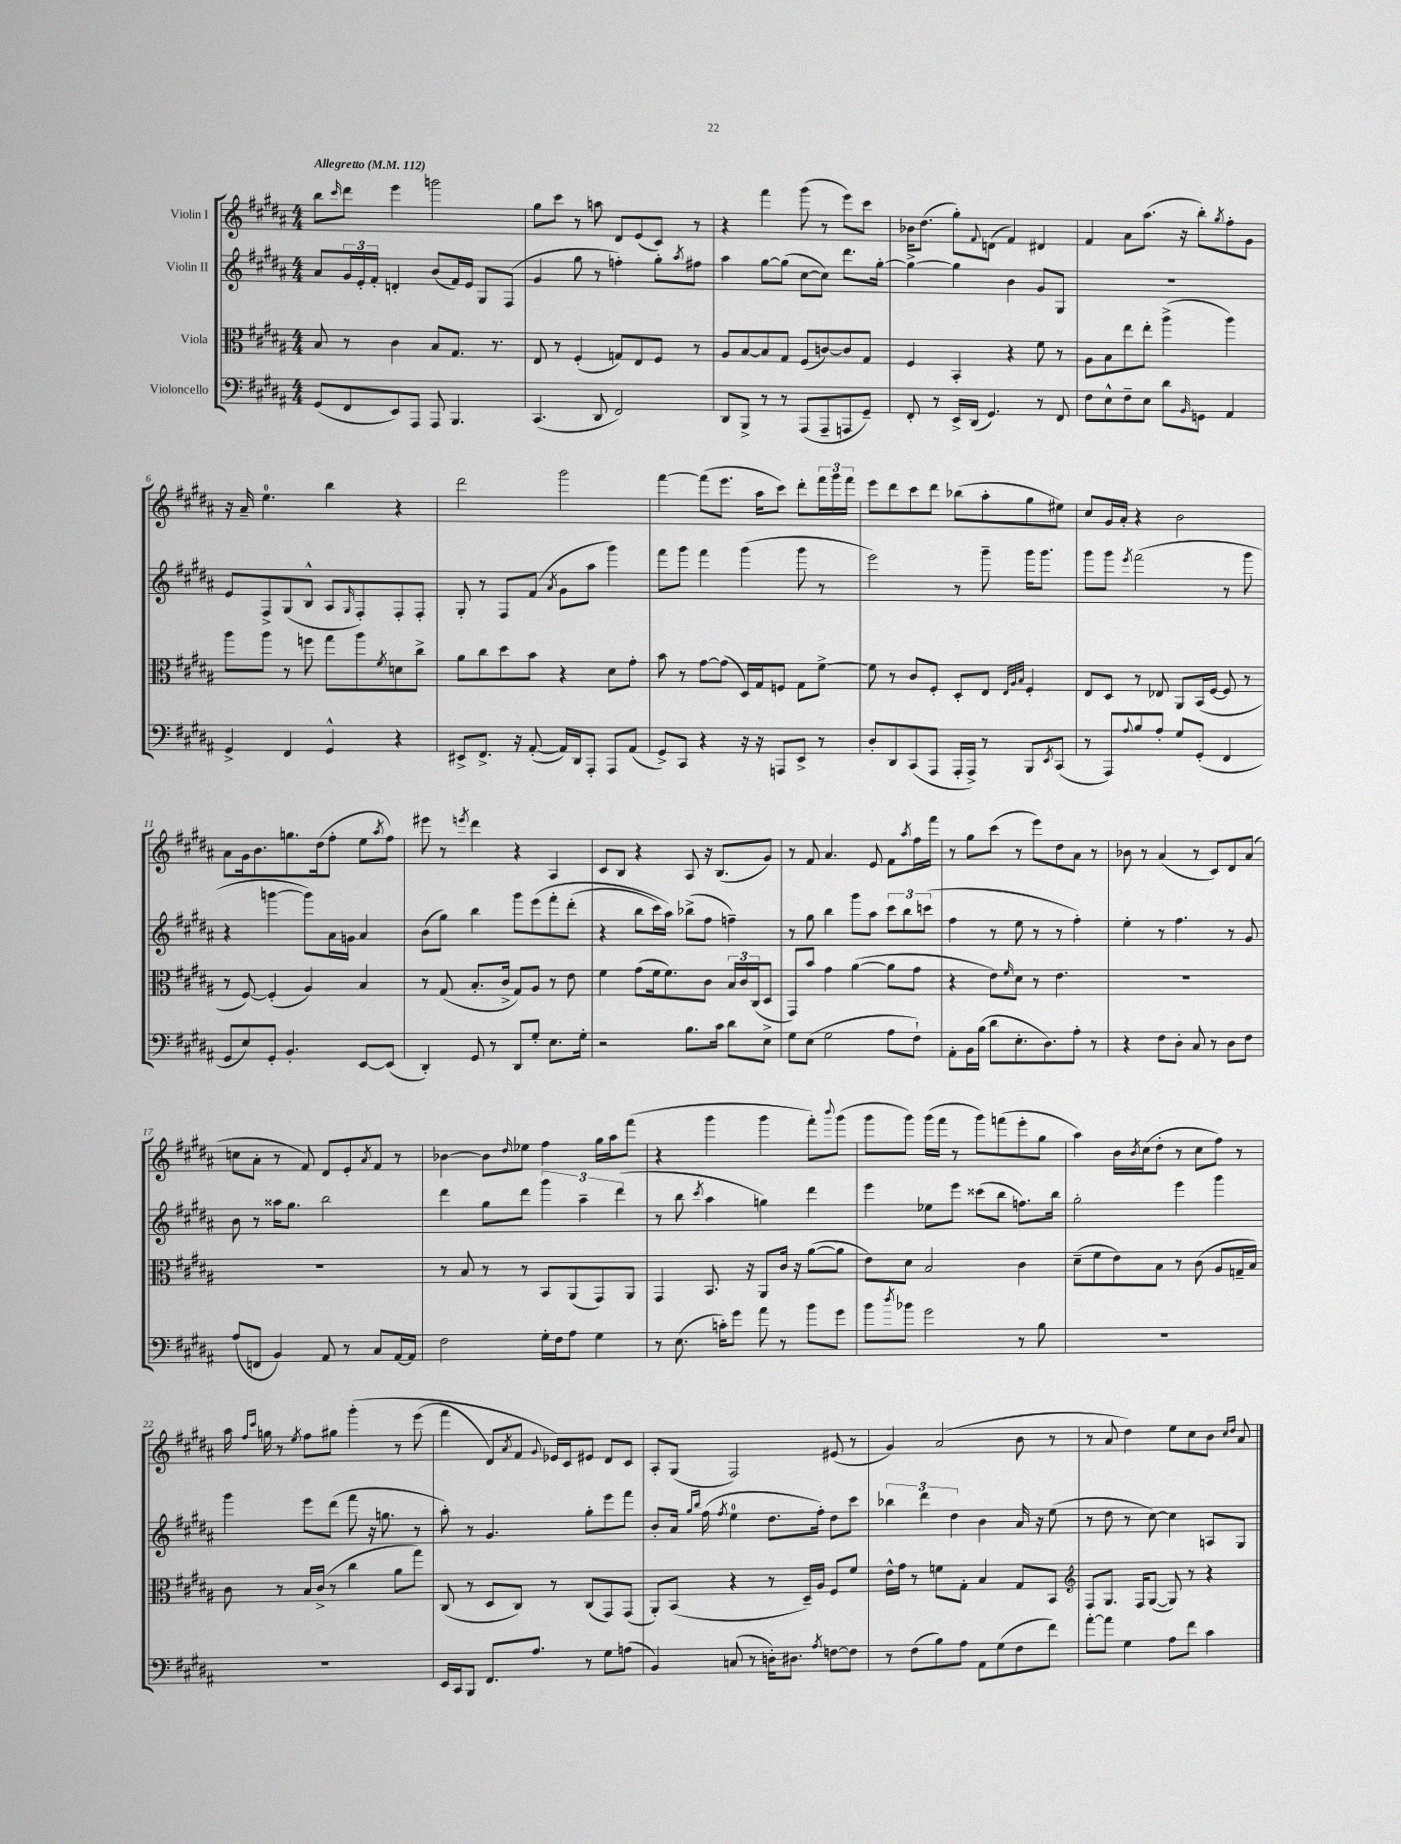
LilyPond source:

<<
\new StaffGroup <<
\new Staff = "s0" \with { instrumentName = "Violin I" } {
    \clef treble \key b \major \numericTimeSignature \time 4/4 \tempo "Allegretto" 4 = 112
    b''8 \grace { cis'''16 } dis'''8 e'''4 g'''2 |
    gis''8 cis'''8 r8 a''8 dis'8 e'8( cis'8) r8 |
    r4 fis'''4 gis'''8( r8 e'''8) cis'''8 |
    bes'16 dis''8.( gis''8-.) \appoggiatura { fis'8 } d'8( fis'4) dis'4 |
    fis'4 ais'8 ais''8.( r16 b''8-.) \acciaccatura { gis''8 } fis''8-. gis'8 |
    r16 ais'16-- e''4.-0 b''4 r4 |
    dis'''2 gis'''2 |
    fis'''4~ fis'''8( e'''8. ais''16 cis'''8) dis'''8-. \tuplet 3/2 { fis'''16 gis'''16 fis'''16 } |
    e'''8 dis'''8 cis'''8 dis'''8 bes''8( ais''8-. gis''8 eis''8) |
    cis''8 gis'16 ais'16-. r4 b'2 |
    ais'8 gis'16 b'8. g''8. dis''16( fis''8-. e''8 \acciaccatura { ais''8 } fis''8) |
    eis'''8 r8 \acciaccatura { e'''8 } dis'''4 r4 ais4 |
    cis'8 b8 r4 ais8 r16 b8.( gis'8) |
    r8 fis'8 ais'4. e'8 fis'8 \acciaccatura { ais''8 } fis''16 fis'''16 |
    r8 gis''8 cis'''8( r8 e'''8) dis''8 ais'8 r8 |
    bes'8 r8 ais'4( r8 cis'8) dis'8 ais'8( |
    c''8 ais'8-. r8 fis'8) dis'8 e'8-. \acciaccatura { ais'8 } fis'8 r8 |
    bes'4~ bes'8 \grace { dis''16 } ees''8 fis''4 gis''16 ais''16 fis'''8( |
    r4 gis'''4 gis'''4 fis'''8-.) \appoggiatura { b'''8 } gis'''8( |
    gis'''8 gis'''8) gis'''16( fis'''16 r8 gis'''8) f'''8( e'''8-. gis''8 |
    ais''4) b'16 \acciaccatura { b'8 } cis''16( dis''8-. r8 cis''8 fis''8) r8 |
    ais''16 \grace { fis''16 cis'''16 } g''16 r8 \acciaccatura { e''8 } fis''8 gis''8 gis'''4-.\( r8 e'''8( |
    fis'''4 dis'8) \acciaccatura { ais'8 } fis'8 \appoggiatura { gis'8 } ees'16\) cis'16 eis'8 dis'8 cis'8 |
    ais8-. gis8( fis2) eis'8( r8 |
    gis'4) ais'2( b'8 r8 |
    r8 ais'8 dis''4) e''8 cis''8 b'8 \grace { cis''16 dis''16 } ais'8 \bar "|." |
}
\new Staff = "s1" \with { instrumentName = "Violin II" } {
    \clef treble \key b \major \numericTimeSignature \time 4/4
    ais'8 \tuplet 3/2 { gis'16 e'16-. fis'16-. } d'4-. b'8( fis'16) e'16 gis8 fis8( |
    gis'4 gis''8 r8 f''4-.) gis''8-. \acciaccatura { ais''8 } fis''8 |
    ais''4 gis''8~ gis''8( cis''8~ cis''8) dis'''8. gis''16~-. |
    gis''4~-> gis''4 b'4 gis'8 gis8 |
    R1 |
    e'8 fis8-> gis8( b8-^ ais8 \grace { gis16 } fis8-.) fis8-. fis8-. |
    gis8-. r8 fis8 fis'8( \acciaccatura { ais'8 } gis'8 ais''8 gis'''4) |
    fis'''8 gis'''8 fis'''4 gis'''4( gis'''8 r8 |
    e'''2) r8 gis'''8-- gis'''16 gis'''8. |
    gis'''8 gis'''8 \acciaccatura { e'''8 } fis'''2( r8 gis'''8 |
    r4 g'''4~ g'''8) ais'16 g'16 ais'4 |
    b'8( gis''8) b''4 gis'''8 e'''8\( fis'''8-. dis'''8-.( |
    r4 b''8 cis'''16) ais''16\) bes''8->( fis''8 f''4--) |
    r8 gis''8 b''4 gis'''8 ais''8 \tuplet 3/2 { cis'''8 b''8 c'''8( } |
    fis''4 r8 e''8 r8 r8 fis''4-.) |
    e''4-. r8 fis''4. r8 gis'8 |
    b'8 r8 aisis''16 gis''8. b''2 |
    dis'''4 gis''8 dis'''8 \tuplet 3/2 { gis'''4 ais''4-- dis'''4( } |
    r8 b''8 \acciaccatura { cis'''8 } ais''4 g''4) dis'''4 |
    e'''4 ees''8 e'''8 cisis'''8( b''8 f''8.) b''16 |
    gis''2-. e'''4 gis'''4 |
    gis'''4 e'''8 dis'''8( fis'''8 r16 g''8. r8 |
    ais''8-.) r8 gis'4. gis''8-. e'''8 fis'''8 |
    b'8-. ais'16 \grace { gis''16 b''16 } fis''16( \acciaccatura { fis''8 } e''4-0 dis''8. fis''16-.) dis''8 cis'''8 |
    \tuplet 3/2 { bes''4 dis'''4 dis''4 } b'4 ais'16 r16 e''8( |
    r8 dis''8 r8 cis''8~) cis''4 a8 gis8 \bar "|." |
}
\new Staff = "s2" \with { instrumentName = "Viola" } {
    \clef alto \key b \major \numericTimeSignature \time 4/4
    b8 r8 cis'4 b8 gis8. r8. |
    e8 r8 fis4-.( g8) e8 fis8 r8 |
    ais8 b8~ b8 gis8 fis8( c'8~) c'8 gis8 |
    fis4 b,4-. r4 fis'8 r8 |
    ais8 b8 e''8 e''8-. ais''4->( ais''4) |
    ais''8 ais''8 r8 f''8 gis''8 ais''8 \acciaccatura { fis'8 } d'8 cis''8-> |
    ais'8 cis''8 dis''8 b'8 r4 dis'8 gis'8-. |
    b'8 r8 gis'8~ gis'8( dis16) gis16 f8 gis8 fis'8~-> |
    fis'8 r8 cis'8 fis8-. dis8-. e8 \grace { e32 ais32 b32 } fis4-. |
    e8 dis8 r8 ees8 ais,8 b,16( fis16~ fis8 r8 |
    r8 fis8~) fis4-.( ais4) b4 |
    r8 gis8( b8.-. cis'16-> gis8) ais8 r8 e'8 |
    fis'4 gis'8( fis'16 fis'8.) cis'8 \tuplet 3/2 { b16 cis'16 cis16( } dis8 |
    gis,8) b'8 gis'4 ais'4~( ais'8 gis'8 |
    r4 e'8) \grace { fis'16 } dis'8 r8 e'4. |
    R1 |
    R1 |
    r8 b8 r8 r8 b,8 ais,8( gis,8) ais,8 |
    gis,4 b,8. r16 ais,8 cis'16 r16 ais'8~( ais'8 |
    e'8) dis'8 b2 cis'4 |
    dis'8--( fis'8 e'8) b8 r8 cis'8( ais8 g16-- b16) |
    cis'8 r8 b16 cis'16->( r8 cis''4 ais'8 gis''8) |
    cis8( r8 dis8 cis8) r8 cis8( gis,8) gis,8( |
    ais,8-.) b,8( r4 r8 dis16--) ais16 fis8 fis'8 |
    e'16-^ gis'16 r8 f'8 gis8-. b4 gis8 b,8 |
    \clef treble fis8 gis8. fis16 gis8~( gis8) r8 r4 \bar "|." |
}
\new Staff = "s3" \with { instrumentName = "Violoncello" } {
    \clef bass \key b \major \numericTimeSignature \time 4/4
    gis,8( fis,8 e,8) ais,,8 ais,,8 b,,4. |
    cis,4.( dis,8 fis,2) |
    dis,8 b,,8-> r8 r8 ais,,8( ais,,8-- a,,8 gis,8--) |
    fis,8-. r8 e,16-> dis,16( gis,4.) r8 fis,8 |
    fis8 e8-^ fis8-- e8 dis'8 \grace { b,16 } g,8 ais,4 |
    gis,4-> fis,4 gis,4-^ r4 |
    eis,8-> fis,8.-> r16 ais,8~-.( ais,16) dis,16 ais,,8-. ais,,8 ais,8( |
    gis,8->) cis,8 r4 r16 r16 a,,8 e,8-> r8 |
    dis8-. dis,8 cis,8( ais,,8 ais,,16-. ais,,16->) r8 b,,8 \acciaccatura { e,8 } cis,8( |
    r8 ais,,8) \appoggiatura { ais8 } b8 ais8-. gis8 gis,8-.( fis,4 |
    gis,8 e8) gis,8-. b,4.-. e,8~ e,8( |
    dis,4-.) gis,8 r8 dis,8 gis8-. e8. gis16-. |
    r2 b8. cis'16 dis'8 e8-> |
    gis8 e8( gis2 ais8 fis8-!) |
    ais,8-. b,16 b16( dis'8 e8.-. dis8.) ais8-. r8 |
    r4 fis8 dis8-. cis8 r8 dis8 fis8 |
    ais8( f,8 b,4) ais,8 r8 cis8 ais,16~ ais,16 |
    fis2 gis16-. fis16 ais8 gis4 |
    r8 e8.( c'16-.) gis'8 ais'8 r8 b'8 gis'8 |
    b'8 \acciaccatura { dis''8 } bes'8 gis'2 r8 b8 |
    R1 |
    R1 |
    e,16 cis,16 b,,8 fis,8. ais8. r8 gis8 a8( |
    b,4) c8( r8 d16-.) dis8. \acciaccatura { ais8 } f8~ f8 |
    r8 fis8( b8) ais8 ais,8 gis8( fis8 fis'8) |
    ais'8~-. ais'8 gis4 ais8 fis'8 cis'4 \bar "|." |
}
>>
>>
